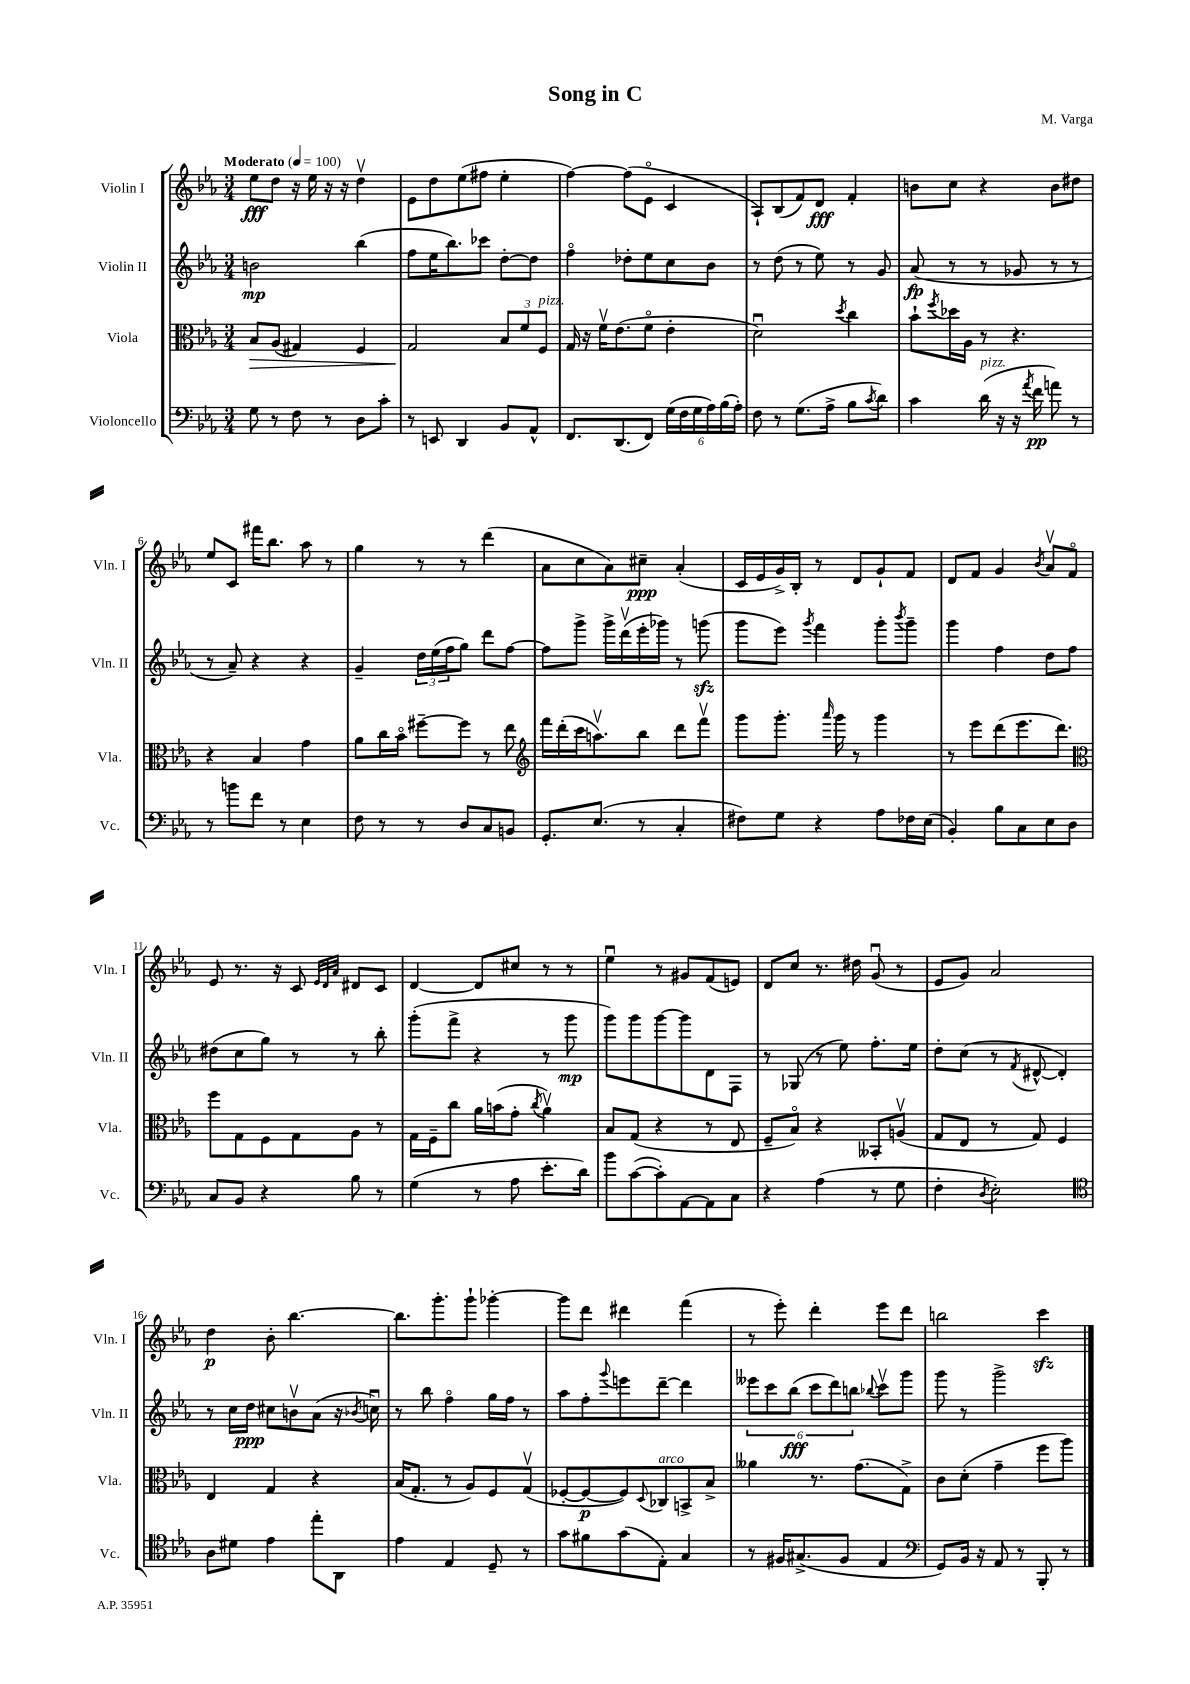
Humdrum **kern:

**kern	**dynam	**kern	**dynam	**kern	**dynam	**kern	**dynam
*part4	*part4	*part3	*part3	*part2	*part2	*part1	*part1
*staff4	*staff4	*staff3	*staff3	*staff2	*staff2	*staff1	*staff1
*I"Violoncello	*	*I"Viola	*	*I"Violin II	*	*I"Violin I	*
*I'Vc.	*	*I'Vla.	*	*I'Vln. II	*	*I'Vln. I	*
*clefF4	*	*clefC3	*	*clefG2	*	*clefG2	*
*k[b-e-a-]	*	*k[b-e-a-]	*	*k[b-e-a-]	*	*k[b-e-a-]	*
*M3/4	*	*M3/4	*	*M3/4	*	*M3/4	*
*MM100	*	*MM100	*	*MM100	*	*MM100	*
=1	=1	=1	=1	=1	=1	=1	=1
!	!	!	!	!	!	!LO:TX:a:B:t=Moderato	!
!	!	!	!LO:HP:b	!	!	!	!
8G\	.	8B-/L	>	2bn\	mp	8ee-\L	fff
8r	.	(8A-/J	.	.	.	8dd\J	.
8F\	.	4G#X/)	.	.	.	16r	.
.	.	.	.	.	.	16ee-\	.
8r	.	.	.	.	.	16r	.
.	.	.	.	.	.	16r	.
8D\L	.	4F/	.	(4bb-\	.	4ddv\	.
8c'\J	.	.	.	.	.	.	.
=2	=2	=2	=2	=2	=2	=2	=2
8r	.	2G/	.	8ff\L	.	8e-\L	.
8EEn/	.	.	.	16ee-\K	.	8dd\	.
.	.	.	.	8.bb-\)	.	.	.
4DD/	.	.	.	.	.	(8ee-\	.
.	.	.	.	8ccc-X\J	.	8ff#X\J	.
8BB-/L	.	12B-/L	]	[8dd'\L	.	4ee-'\	.
.	.	12f/	.	.	.	.	.
8AA-^^/J	.	.	.	8dd\J]	.	.	.
!	!	!LO:TX:a:i:t=pizz.	!	!	!	!	!
.	.	12F/J	.	.	.	.	.
=3	=3	=3	=3	=3	=3	=3	=3
8.FF/L	.	16G/	.	4ff\	.	[4ff\)	.
.	.	16r	.	.	.	.	.
.	.	16fv\KL	.	.	.	.	.
(8.DD/	.	(8.e-\	.	.	.	.	.
.	.	.	.	8dd-X'\L	.	(8ff\L]	.
8FF/J)	.	8f\J	.	8ee-\	.	8e-\J	.
(24G\LL	.	4e-'\	.	8cc\	.	4c/	.
24F\	.	.	.	.	.	.	.
24G\	.	.	.	.	.	.	.
24A-\)	.	.	.	8b-\J	.	.	.
(24B-\	.	.	.	.	.	.	.
24A-'\JJ)	.	.	.	.	.	.	.
=4	=4	=4	=4	=4	=4	=4	=4
8F\	.	2du\)	.	8r	.	8A-`/L)	.
8r	.	.	.	(8dd\	.	(8B-/	.
(8.G\L	.	.	.	8r	.	8f/)	.
.	.	.	.	8ee-\)	.	8d/J	fff
16A-^\Jk	.	.	.	.	.	.	.
.	.	8qdd/	.	.	.	.	.
8B-\L	.	4cc\	.	8r	.	4f'/	.
8qc/	.	.	.	.	.	.	.
8d\J)	.	.	.	8g/	.	.	.
=5	=5	=5	=5	=5	=5	=5	=5
4c\	.	8b-`\L	.	(8a-/	fp	8bn\L	.
.	.	8qff/	.	.	.	.	.
.	.	16dd-X\L	.	8r	.	8cc\J	.
.	.	16A-\JJ	.	.	.	.	.
!LO:TX:a:i:t=pizz.	!	!	!	!	!	!	!
(16d\	.	8r	.	8r	.	4r	.
16r	.	.	.	.	.	.	.
16r	.	4.r	.	8g-X/	.	.	.
8qa-/	.	.	.	.	.	.	.
16f\	pp	.	.	.	.	.	.
8an\)	.	.	.	8r	.	8b\L	.
8r	.	.	.	8r	.	8dd#X\J	.
!!LO:LB:g=z
=6	=6	=6	=6	=6	=6	=6	=6
8r	.	4r	.	8r	.	8ee-/L	.
8bn\L	.	.	.	8a-~/)	.	8c/J	.
8f\J	.	4B-/	.	4r	.	16fff#X\KL	.
.	.	.	.	.	.	8.bb-\J	.
8r	.	.	.	.	.	.	.
4E-\	.	4g\	.	4r	.	8aa-\	.
.	.	.	.	.	.	8r	.
=7	=7	=7	=7	=7	=7	=7	=7
8F\	.	8a-\L	.	4g~/	.	4gg\	.
8r	.	16cc\L	.	.	.	.	.
.	.	16b-\JJ	.	.	.	.	.
8r	.	[8ff#X~\L	.	24dd\LL	.	8r	.
.	.	.	.	(24ee-\	.	.	.
.	.	.	.	24ff\J	.	.	.
8D/L	.	8ff#\J]	.	8gg\J)	.	8r	.
8C/	.	8r	.	8ddd\L	.	(4ddd\	.
8BBn/J	.	8ee-\	.	[8ff\J	.	.	.
=8	=8	=8	=8	=8	=8	=8	=8
*	*	*clefG2	*	*	*	*	*
8.GG'/L	.	16fff\LL	.	8ff\L]	.	8a-\L	.
.	.	(16ddd'\	.	.	.	.	.
.	.	16ccc\J	.	8ggg^\J	.	8cc\	.
(8.E-/J	.	8.aanv\)	.	.	.	.	.
.	.	.	.	16ggg^\LL	.	8a-\)	.
.	.	.	.	(16dddv\	.	.	.
8r	.	8bb-\J	.	16eee-'\	.	8cc#X~\J	ppp
.	.	.	.	16ggg-X\JJ)	.	.	.
4C'/	.	8ddd\L	.	8r	.	(4a-'/	.
.	.	8fffv\J	.	(8gggnzz\	.	.	.
=9	=9	=9	=9	=9	=9	=9	=9
8F#X\L)	.	8ggg\L	.	8ggg\L	.	16c/LL	.
.	.	.	.	.	.	16e-/	.
8G\J	.	8.ggg'\J	.	8eee-\J)	.	16g^/)	.
.	.	.	.	.	.	16B-'/JJ	.
.	.	.	.	8qggg/	.	.	.
4r	.	.	.	4fff\	.	8r	.
.	.	16qqaaa-/	.	.	.	.	.
.	.	16ggg\	.	.	.	.	.
.	.	8r	.	.	.	8d/L	.
8A-\L	.	4ggg\	.	8ggg'\L	.	8g`/	.
.	.	.	.	8qbbb-/	.	.	.
16F-X\L	.	.	.	8ggg~\J	.	8f/J	.
(16E-\JJ	.	.	.	.	.	.	.
=10	=10	=10	=10	=10	=10	=10	=10
4BB-'/)	.	8r	.	4ggg\	.	8d/L	.
.	.	8eee-\L	.	.	.	8f/J	.
8B-\L	.	(8ddd\	.	4ff\	.	4g/	.
8C\	.	8.eee-\	.	.	.	.	.
.	.	.	.	.	.	8qb-/	.
8E-\	.	.	.	8dd\L	.	8a-v/L	.
.	.	8.ddd\J)	.	.	.	.	.
8D\J	.	.	.	8ff\J	.	8f/J	.
!!LO:LB:g=z
=11	=11	=11	=11	=11	=11	=11	=11
*	*	*clefC3	*	*	*	*	*
8C/L	.	8ff\L	.	(8dd#X\L	.	8e-/	.
8BB-/J	.	8G\	.	8cc\	.	8.r	.
4r	.	8F\	.	8gg\J)	.	.	.
.	.	.	.	.	.	16r	.
.	.	8G\	.	8r	.	8c/	.
.	.	.	.	.	.	32qqe-/LLL	.
.	.	.	.	.	.	32qqd/	.
.	.	.	.	.	.	32qqa-/JJJ	.
8B-\	.	8A-\J	.	8r	.	8d#X/L	.
8r	.	8r	.	8bb-'\	.	8c/J	.
=12	=12	=12	=12	=12	=12	=12	=12
(4G\	.	16G\LL	.	(8ggg'\L	.	[4d/	.
.	.	16F~\J	.	.	.	.	.
.	.	8cc\J	.	8fff^\J	.	.	.
8r	.	16a-\LL	.	4r	.	8d/L]	.
.	.	(16bn\J	.	.	.	.	.
8A-\	.	8g'\J	.	.	.	8cc#X/J	.
.	.	8qcc/	.	.	.	.	.
8.e-'\L	.	4a-v\)	.	8r	.	8r	.
.	.	.	.	8ggg\	mp	8r	.
16d\Jk)	.	.	.	.	.	.	.
=13	=13	=13	=13	=13	=13	=13	=13
8b-\L	.	8B-/L	.	8ggg\L)	.	4ee-u\	.
([8c\	.	(8G/J	.	8ggg\	.	.	.
8c'\])	.	4r	.	[8ggg\	.	8r	.
[8AA-\	.	.	.	8ggg\]	.	8g#X/L	.
8AA-\]	.	8r	.	8d\	.	(8f/	.
8C\J	.	8E-/	.	8F\J	.	8en/J)	.
=14	=14	=14	=14	=14	=14	=14	=14
4r	.	8F~/L	.	8r	.	8d/L	.
.	.	8B-/J)	.	(8G-X/	.	8cc/J	.
(4A-\	.	4r	.	8r	.	8.r	.
.	.	.	.	8ee-\)	.	.	.
.	.	.	.	.	.	16dd#X\	.
8r	.	8BB--X'/L	.	8.ff'\L	.	(8gu/	.
8G\	.	(8Anv/J	.	.	.	8r	.
.	.	.	.	16ee-\Jk	.	.	.
=15	=15	=15	=15	=15	=15	=15	=15
4F'\	.	8G/L	.	8dd'\L	.	8e-/L	.
.	.	8E-/J	.	(8cc\J	.	8g/J)	.
8qD/	.	.	.	.	.	.	.
2E-'\)	.	8r	.	8r	.	2a-/	.
.	.	.	.	8qf/	.	.	.
.	.	8G/)	.	[8d#X^^/	.	.	.
.	.	4F/	.	4d#'/])	.	.	.
!!LO:LB:g=z
=16	=16	=16	=16	=16	=16	=16	=16
*clefC4	*	*	*	*	*	*	*
8A-\L	.	4E-/	.	8r	.	4dd\	p
8d#X\J	.	.	.	16cc\LL	.	.	.
.	.	.	.	16dd\JJ	ppp	.	.
4e-\	.	4G/	.	8cc#X\L	.	8b-'\	.
.	.	.	.	8bnv\	.	[4.bb-\	.
8ee-'\L	.	4r	.	(8a-\J	.	.	.
8AA-\J	.	.	.	16r	.	.	.
.	.	.	.	8qb-X/	.	.	.
.	.	.	.	16ccnu\)	.	.	.
=17	=17	=17	=17	=17	=17	=17	=17
4e-\	.	(16B-/KL	.	8r	.	8.bb-\L]	.
.	.	8.G'/J	.	.	.	.	.
.	.	.	.	8bb-\	.	.	.
.	.	.	.	.	.	8.ggg'\	.
4E-/	.	8r	.	4ff\	.	.	.
.	.	8A-/L)	.	.	.	8ggg`\J	.
8D~/	.	8F/	.	16gg\LL	.	[4ggg-X'\	.
.	.	.	.	16ff\JJ	.	.	.
8r	.	(8Gv/J	.	8r	.	.	.
=18	=18	=18	=18	=18	=18	=18	=18
8g\L	.	[8F-X'/L	.	8aa-\L	.	8ggg-\L]	.
8f#X\	.	8F-/_	p	8ff'\	.	8ddd\J	.
.	.	.	.	8qqggg/	.	.	.
(8g\	.	8F-/])	.	8eeen\	.	4ddd#X\	.
.	.	8qqD/	.	.	.	.	.
!	!	!LO:TX:a:i:t=arco	!	!	!	!	!
8E-'\J)	.	8C-X/	.	[8ddd~\J	.	.	.
4G/	.	8BBn^/	.	4ddd\]	.	(4fff\	.
.	.	8B-^/J	.	.	.	.	.
=19	=19	=19	=19	=19	=19	=19	=19
8r	.	4a--X\	.	12eee--X\L	.	8r	.
.	.	.	.	12ccc\	.	.	.
16F#X/KL	.	.	.	.	.	8eee-'\)	.
.	.	.	.	(12bb-\J	fff	.	.
(8.G#X^/	.	.	.	.	.	.	.
.	.	8.r	.	12ccc\L	.	4ddd'\	.
.	.	.	.	12ddd\)	.	.	.
8F#/J	.	.	.	.	.	.	.
.	.	.	.	12bbn\J	.	.	.
.	.	(8.g\L	.	.	.	.	.
.	.	.	.	8qqbb-X/	.	.	.
4E-/	.	.	.	8cccv\L	.	8eee-\L	.
.	.	8G^\J)	.	8ggg\J	.	8ddd\J	.
=20	=20	=20	=20	=20	=20	=20	=20
*clefF4	*	*	*	*	*	*	*
8GG/L)	.	8c\L	.	8ggg\	.	2bbn\	.
16BB-/Jk	.	(8d'\J	.	8r	.	.	.
16r	.	.	.	.	.	.	.
8AA-/	.	4g~\	.	2ggg^\	.	.	.
8r	.	.	.	.	.	.	.
8BBB-'/	.	8ff\L	.	.	.	4ccczz\	.
8r	.	8aa-\J)	.	.	.	.	.
==	==	==	==	==	==	==	==
*-	*-	*-	*-	*-	*-	*-	*-
